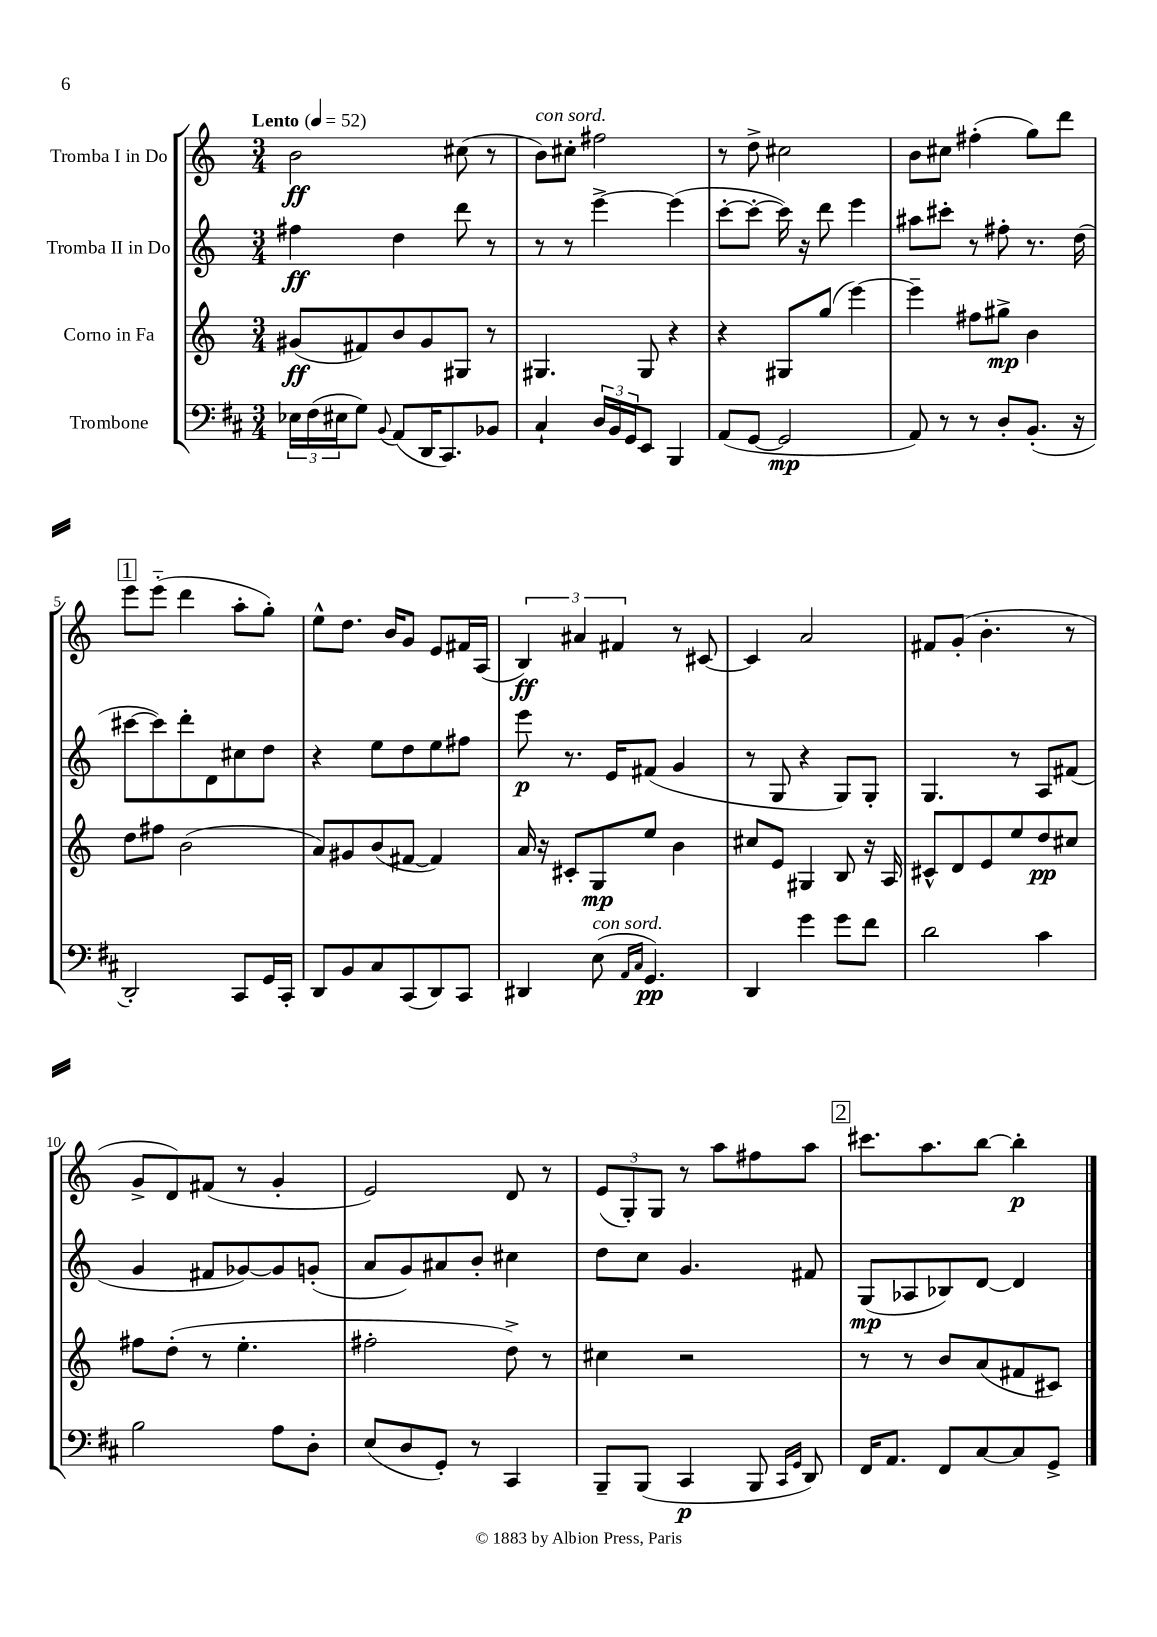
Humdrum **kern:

**kern	**kern	**kern	**kern
*staff4	*staff3	*staff2	*staff1
*clefF4	*clefG2	*clefG2	*clefG2
*k[f#c#]	*k[]	*k[]	*k[]
*M3/4	*M3/4	*M3/4	*M3/4
*MM52	*MM52	*MM52	*MM52
24E-	(8g#	4ff#	2b
(24F#	.	.	.
24E#	.	.	.
8G)	8f#)	.	.
8qqBB	.	.	.
(8AA	8b	4dd	.
16DD	8g#	.	.
8.CC#)	.	.	.
.	8G#	8ddd	(8cc#
8BB-	8r	8r	8r
=	=	=	=
4C#`	4.G#	8r	8b)
.	.	8r	8cc#'
24D	.	[4eee^	2ff#
24BB	.	.	.
24GG	.	.	.
8EE	8G#	.	.
4BBB	4r	(4eee]	.
=	=	=	=
(8AA	4r	[8ccc'	8r
[8GG	.	8ccc'_	8dd^
2GG]	8G#	16ccc])	2cc#
.	.	16r	.
.	(8gg	8ddd	.
.	[4eee)	4eee	.
=	=	=	=
8AA)	4eee~]	8aa#	8b
8r	.	8ccc#'	8cc#
8r	8ff#	8r	(4ff#'
8D'	8gg#^	8ff#'	.
(8.BB'	4b	8.r	8gg)
.	.	.	8ddd
16r	.	(16dd	.
=	=	=	=
2DD')	8dd	[8ccc#	8eee
.	8ff#	8ccc#])	(8eee'~
.	(2b	8ddd'	4ddd
.	.	8d	.
8CC#	.	8cc#	8aa'
16GG	.	8dd	8gg')
16CC#'	.	.	.
=	=	=	=
8DD	8a)	4r	8ee^^
8BB	8g#	.	8.dd
8C#	(8b	8ee	.
.	.	.	16b
(8CC#	[8f#	8dd	8g
8DD)	4f#])	8ee	8e
8CC#	.	8ff#	16f#
.	.	.	(16A
=	=	=	=
4DD#	16a	8eee	6B)
.	16r	.	.
.	8c#'	8.r	.
.	.	.	6a#
(8E	8G	.	.
.	.	16e	.
.	.	.	6f#
16qqAA	.	.	.
16qqC#	.	.	.
4.GG)	8ee	(8f#	.
.	4b	4g	8r
.	.	.	[8c#
=	=	=	=
4DD	8cc#	8r	4c#]
.	8e	8G	.
4g	4G#	4r	2a
8g	8B	8G)	.
8f#	16r	8G'	.
.	16A	.	.
=	=	=	=
2d	8c#^^	4.G	8f#
.	8d	.	(8g'
.	8e	.	4.b'
.	8ee	8r	.
4c#	8dd	8A	.
.	8cc#	(8f#	8r
=	=	=	=
2B	8ff#	4g	8g^
.	(8dd'	.	8d)
.	8r	8f#	(8f#
.	4.ee'	[8g-)	8r
8A	.	8g-]	4g'
8D'	.	(8g'	.
=	=	=	=
(8E	2ff#'	8a	2e)
8D	.	8g)	.
8GG')	.	8a#	.
8r	.	8b'	.
4CC#	8dd^)	4cc#	8d
.	8r	.	8r
=	=	=	=
8BBB~	4cc#	8dd	(12e
.	.	.	12G')
(8BBB	.	8cc	.
.	.	.	12G
4CC#	2r	4.g	8r
.	.	.	8aa
8BBB	.	.	8ff#
16qqCC#	.	.	.
16qqGG	.	.	.
8DD)	.	8f#	8aa
=	=	=	=
16FF#	8r	(8G	8.ccc#
8.AA	.	.	.
.	8r	8A-	.
.	.	.	8.aa
8FF#	8b	8B-)	.
[8C#	(8a	[8d	[8bb
8C#]	8f#	4d]	4bb']
8GG^	8c#)	.	.
==	==	==	==
*-	*-	*-	*-
